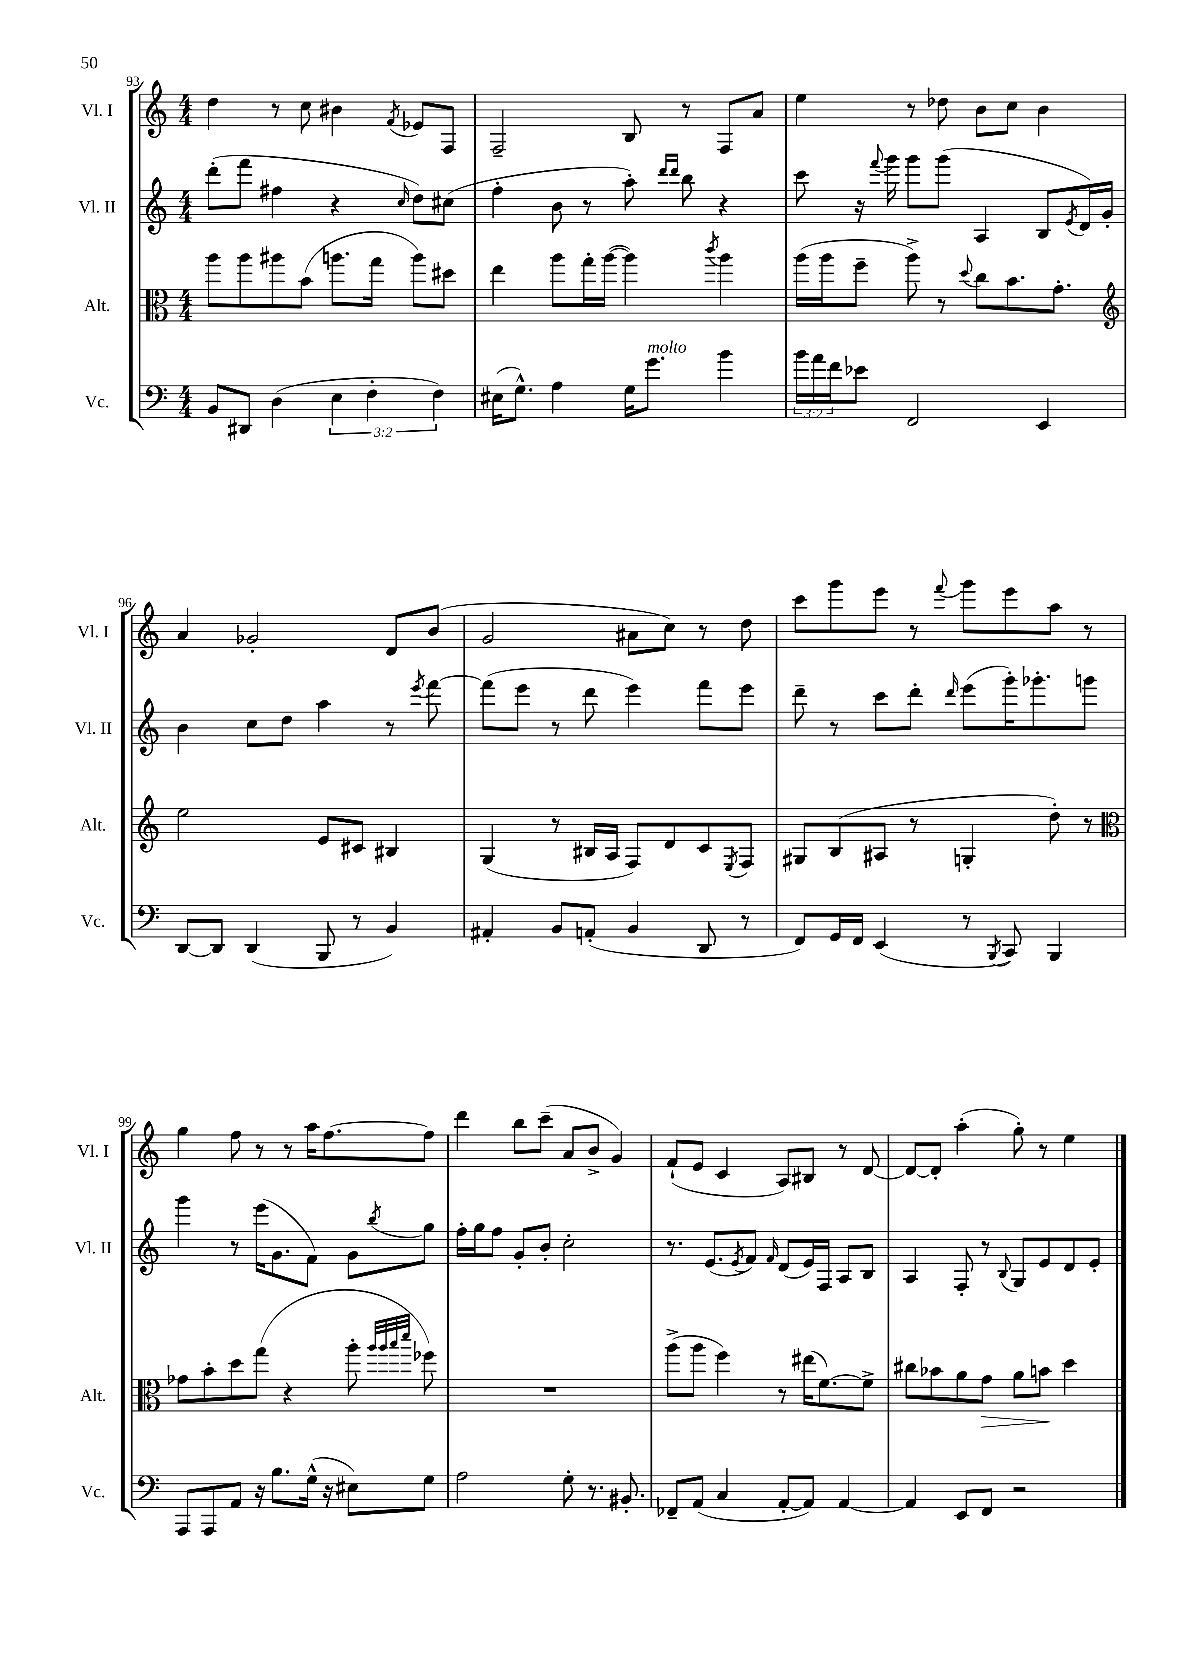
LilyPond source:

<<
\new StaffGroup <<
\new Staff = "s0" \with { instrumentName = "Vl. I" shortInstrumentName = "Vl. I" } {
    \clef treble \key c \major \numericTimeSignature \time 4/4
    d''4 r8 c''8 bis'4 \acciaccatura { f'8 } ees'8 f8 |
    f2-- b8 r8 f8 a'8 |
    e''4 r8 des''8 b'8 c''8 b'4 |
    a'4 ges'2-. d'8 b'8( |
    g'2 ais'8 c''8) r8 d''8 |
    c'''8 g'''8 e'''8 r8 \appoggiatura { f'''8 } g'''8 e'''8 a''8 r8 |
    g''4 f''8 r8 r8 a''16 f''8.~ f''8 |
    d'''4 b''8 c'''8--( a'8 b'8-> g'4) |
    f'8-!( e'8 c'4 a8) bis8 r8 d'8~ |
    d'8~ d'8-. a''4-.( g''8-.) r8 e''4 \bar "|." |
}
\new Staff = "s1" \with { instrumentName = "Vl. II" shortInstrumentName = "Vl. II" } {
    \clef treble \key c \major \numericTimeSignature \time 4/4
    d'''8-.( f'''8 fis''4 r4 \grace { c''16 } d''8) cis''8( |
    f''4-. b'8 r8 a''8-.) \grace { d'''16 d'''16 } b''8 r4 |
    c'''8 r16 \appoggiatura { f'''8 } g'''16 g'''8 g'''8( a4 b8 \acciaccatura { e'8 } d'16) g'16-. |
    b'4 c''8 d''8 a''4 r8 \acciaccatura { e'''8 } f'''8~ |
    f'''8( e'''8 r8 d'''8 e'''4) f'''8 e'''8 |
    d'''8-- r8 c'''8 d'''8-. \grace { d'''16 } e'''8( g'''16-.) ges'''8.-. g'''8 |
    g'''4 r8 e'''16( g'8. f'8) g'8 \acciaccatura { b''8 } g''8 |
    f''16-. g''16 f''8 g'8-. b'8-. c''2-. |
    r8. e'8.( \acciaccatura { e'8 } f'8) \grace { f'16 } d'8( e'16) f16 a8 b8 |
    a4 f8-. r8 \appoggiatura { b8 } g8 e'8 d'8 e'8-. \bar "|." |
}
\new Staff = "s2" \with { instrumentName = "Alt." shortInstrumentName = "Alt." } {
    \clef alto \key c \major \numericTimeSignature \time 4/4
    a''8 a''8 ais''8 b'8( a''8. g''16 a''8) dis''8 |
    e''4 a''8 g''16-. a''16~( a''4) \acciaccatura { c'''8 } a''4 |
    a''16( a''16 f''8-- a''8->) r8 \appoggiatura { d''8 } c''8 b'8. g'8.-. |
    \clef treble e''2 e'8 cis'8 bis4 |
    g4( r8 bis16 a16 f8) d'8 c'8 \acciaccatura { e8 } f8 |
    gis8 b8( ais8 r8 g4-. d''8-.) r8 |
    \clef alto ges'8 b'8-. d''8 g''8( r4 a''8-. \grace { a''32 a''32 b''32 d'''32 } fes''8) |
    R1 |
    a''8->( a''8 f''4) r8 eis''16( f'8.~) f'8-> |
    cis''8 bes'8 a'8 g'8\> a'8 b'8\! d''4 \bar "|." |
}
\new Staff = "s3" \with { instrumentName = "Vc." shortInstrumentName = "Vc." } {
    \clef bass \key c \major \numericTimeSignature \time 4/4 \override Staff.TupletNumber.text = #tuplet-number::calc-fraction-text
    b,8 dis,8 d4( \tuplet 3/2 { e4 f4-. f4) } |
    eis16( g8.-^) a4 g16 g'8.^\markup { \italic "molto" } b'4 |
    \tuplet 3/2 { b'16 a'16 f'16 } ees'8 f,2 e,4 |
    d,8~ d,8 d,4( b,,8 r8 b,4) |
    ais,4-. b,8 a,8-.( b,4 d,8 r8 |
    f,8) g,16 f,16 e,4( r8 \acciaccatura { b,,8 } c,8) b,,4 |
    a,,8 a,,8 a,8 r16 b8. g16-^( r16 eis8) g8 |
    a2 g8-. r8. bis,8.-. |
    fes,8-- a,8( c4 a,8~-. a,8) a,4~ |
    a,4 e,8 f,8 r2 \bar "|." |
}
>>
>>
\layout { \context { \Score currentBarNumber = #93 } }
